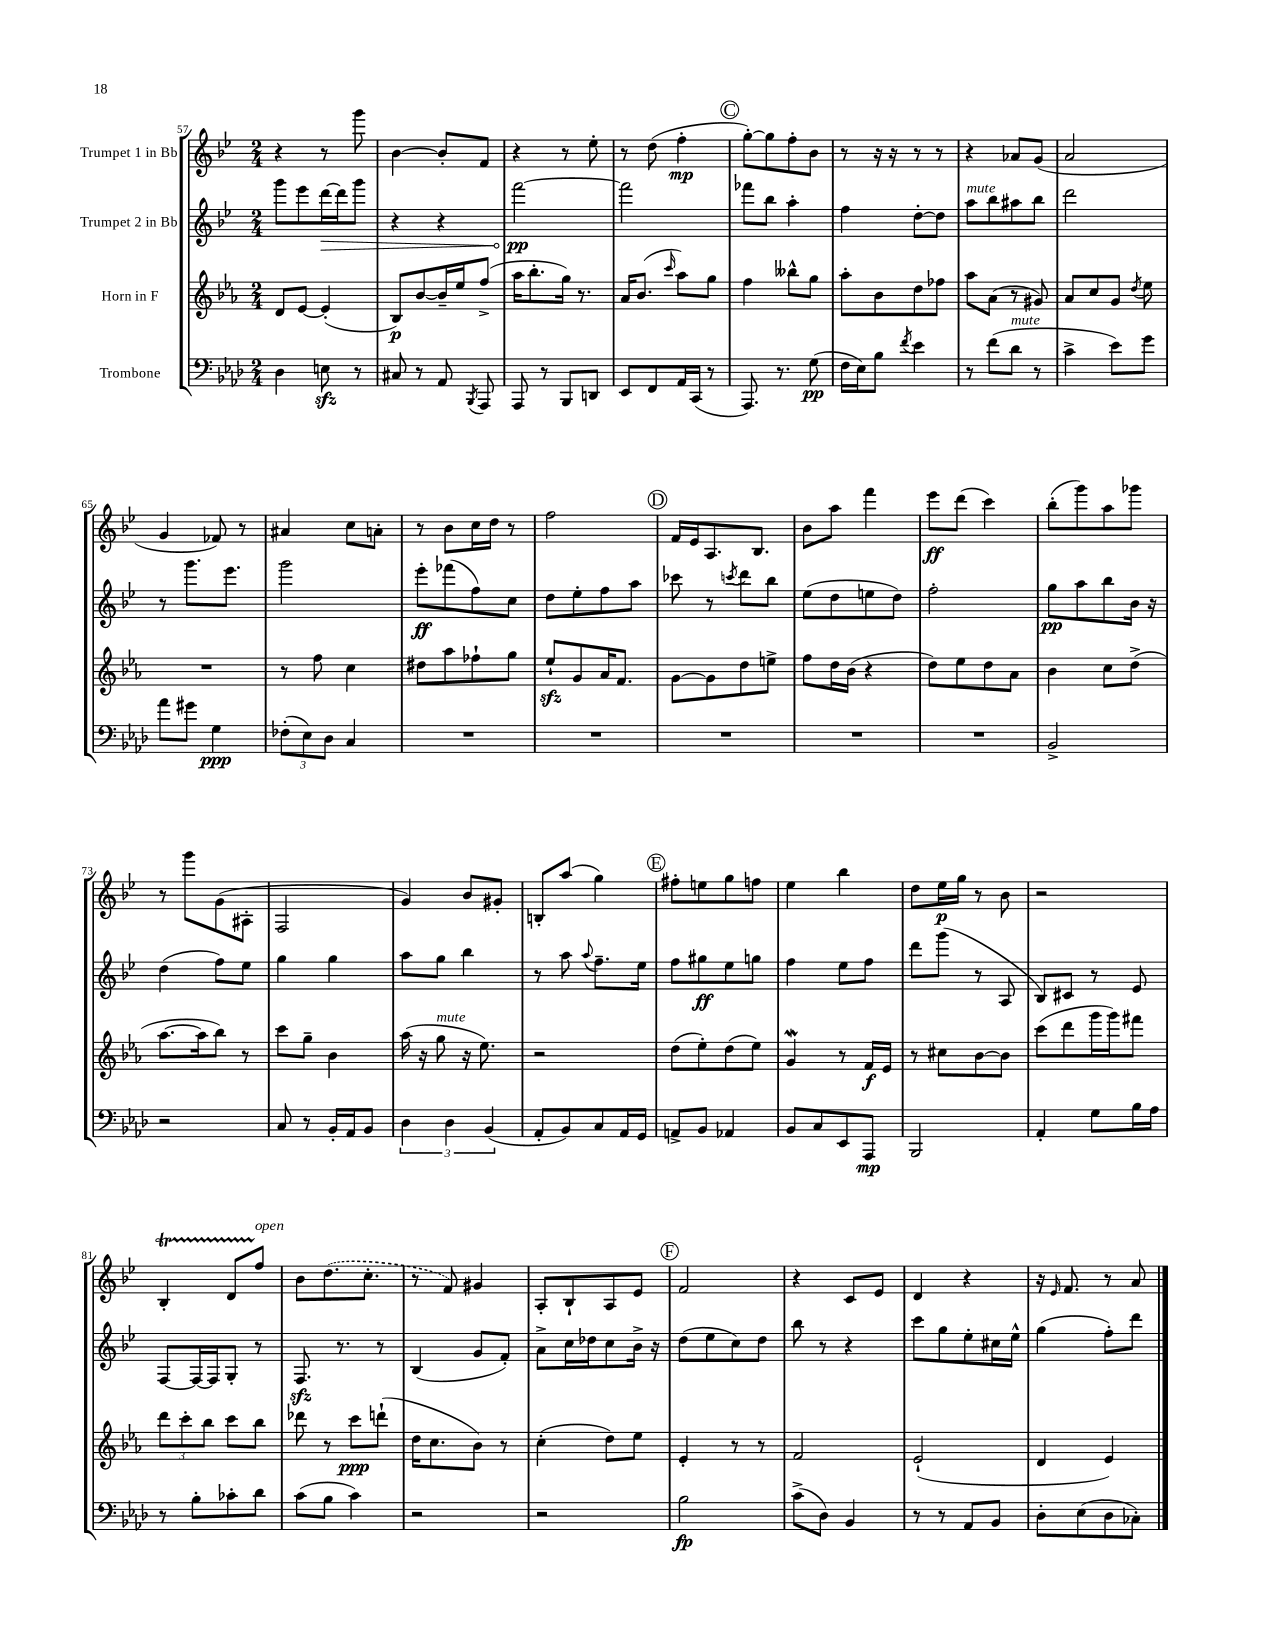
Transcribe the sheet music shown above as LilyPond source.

<<
\new StaffGroup <<
\new Staff = "s0" \with { instrumentName = "Trumpet 1 in Bb" } {
    \clef treble \key bes \major \numericTimeSignature \time 2/4
    \autoBeamOff r4 r8 g'''8 |
    bes'4~ bes'8[-. f'8] |
    r4 r8 ees''8-. |
    r8 d''8( f''4-.\mp |
    \mark \markup { \circle "C" } g''8[~-.) g''8 f''8-. bes'8] |
    r8 r16 r16 r8 r8 |
    r4 aes'8[ g'8]( |
    a'2 |
    g'4 fes'8) r8 |
    ais'4 c''8[ a'8]-. |
    r8 bes'8[ c''16 d''16] r8 |
    f''2 |
    \mark \markup { \circle "D" } f'16[ ees'16 a8. bes8.] |
    bes'8[ a''8] f'''4 |
    ees'''8[\ff d'''8]( c'''4) |
    bes''8[-.( g'''8) a''8 ges'''8] |
    r8 g'''8[ g'8( ais8]-. |
    f2 |
    g'4) bes'8[ gis'8]-. |
    b8[-. a''8]( g''4) |
    \mark \markup { \circle "E" } fis''8[-. e''8 g''8 f''8] |
    ees''4 bes''4 |
    d''8[ ees''16\p g''16] r8 bes'8 |
    r2 |
    bes4-.\startTrillSpan d'8[ f''8]\stopTrillSpan^\markup { \italic "open" } |
    bes'8[ \once \slurDashed d''8.( c''8.]-. |
    r8 f'8) gis'4 |
    a8[-. bes8-! a8 ees'8] |
    \mark \markup { \circle "F" } f'2 |
    r4 c'8[ ees'8] |
    d'4 r4 |
    r16 \grace { ees'16 } f'8. r8 a'8 \bar "|." |
}
\new Staff = "s1" \with { instrumentName = "Trumpet 2 in Bb" } {
    \clef treble \key bes \major \numericTimeSignature \time 2/4
    \autoBeamOff g'''8[ ees'''8 \once \override Hairpin.circled-tip = ##t d'''16~\> d'''16 g'''8] |
    r4 r4 |
    f'''2~\pp\! |
    f'''2 |
    \mark \markup { \circle "C" } fes'''8[ bes''8] a''4-. |
    f''4 d''8[~-. d''8] |
    a''8[^\markup { \italic "mute" } bes''8 ais''8 bes''8] |
    d'''2 |
    r8 g'''8.[ ees'''8.] |
    g'''2 |
    ees'''8[-.\ff fes'''8( f''8) c''8] |
    d''8[ ees''8-. f''8 a''8] |
    \mark \markup { \circle "D" } ces'''8 r8 \acciaccatura { c'''8 } d'''8[ bes''8] |
    ees''8[( d''8 e''8 d''8]) |
    f''2-. |
    g''8[\pp a''8 bes''8 bes'16] r16 |
    d''4( f''8[) ees''8] |
    g''4 g''4 |
    a''8[ g''8] bes''4 |
    r8 a''8 \appoggiatura { a''8 } f''8.[-- ees''16] |
    \mark \markup { \circle "E" } f''8[ gis''8\ff ees''8 g''8] |
    f''4 ees''8[ f''8] |
    d'''8[ g'''8]( r8 a8 |
    bes8[) cis'8] r8 ees'8 |
    f8[~ f16~ f16 g8]-. r8 |
    f8.\sfz r8. r8 |
    bes4( g'8[ f'8]-.) |
    a'8[-> c''16 des''16 c''8 bes'16]-> r16 |
    \mark \markup { \circle "F" } d''8[( ees''8 c''8) d''8] |
    bes''8 r8 r4 |
    c'''8[ g''8 ees''8-. cis''16 ees''16]-^ |
    g''4( f''8[-.) d'''8] \bar "|." |
}
\new Staff = "s2" \with { instrumentName = "Horn in F" } {
    \clef treble \key ees \major \numericTimeSignature \time 2/4
    \autoBeamOff d'8[ ees'8]~ ees'4-.( |
    bes8[\p) bes'8~ bes'16-- ees''16 f''8]->( |
    aes''16[ bes''8.-. g''16]) r8. |
    aes'16[ bes'8.]( \grace { c'''16 } aes''8[) g''8] |
    \mark \markup { \circle "C" } f''4 beses''8[-^ g''8] |
    aes''8[-. bes'8 d''8 fes''8] |
    aes''8[ aes'8]( r8 gis'8) |
    aes'8[ c''8 g'8] \acciaccatura { d''8 } ees''8 |
    R2 |
    r8 f''8 c''4 |
    dis''8[ aes''8 fes''8-! g''8] |
    ees''8[-!\sfz g'8 aes'16 f'8.] |
    \mark \markup { \circle "D" } g'8[~ g'8 d''8 e''8]-> |
    f''8[ d''16 bes'16]( r4 |
    d''8[) ees''8 d''8 aes'8] |
    bes'4 c''8[ d''8]->( |
    aes''8.[~ aes''16 bes''8]) r8 |
    c'''8[ g''8]-- bes'4 |
    aes''16( r16 g''8^\markup { \italic "mute" } r16 ees''8.) |
    r2 |
    \mark \markup { \circle "E" } d''8[( ees''8-.) d''8( ees''8]) |
    g'4\mordent r8 f'16[\f ees'16] |
    r8 cis''8[ bes'8~ bes'8] |
    c'''8[( d'''8 g'''16 g'''16) fis'''8] |
    \tuplet 3/2 { d'''8[ c'''8-. bes''8] } c'''8[ bes''8] |
    des'''8 r8 c'''8[\ppp d'''8]-!( |
    d''16[ c''8. bes'8]) r8 |
    c''4-.( d''8[) ees''8] |
    \mark \markup { \circle "F" } ees'4-. r8 r8 |
    f'2 |
    ees'2-!( |
    d'4 ees'4) \bar "|." |
}
\new Staff = "s3" \with { instrumentName = "Trombone" } {
    \clef bass \key aes \major \numericTimeSignature \time 2/4
    \autoBeamOff des4 e8\sfz r8 |
    cis8 r8 aes,8 \acciaccatura { bes,,8 } aes,,8 |
    aes,,8 r8 bes,,8[ d,8] |
    ees,8[ f,8 aes,16 c,16]( r8 |
    \mark \markup { \circle "C" } aes,,8.) r8. g8\pp( |
    f16[ ees16) bes8] \acciaccatura { f'8 } ees'4 |
    r8 f'8[( des'8]^\markup { \italic "mute" } r8 |
    c'4-> ees'8[) g'8] |
    aes'8[ gis'8] g4\ppp |
    \tuplet 3/2 { fes8[-.( ees8) des8] } c4 |
    R2 |
    R2 |
    \mark \markup { \circle "D" } R2 |
    R2 |
    R2 |
    bes,2-> |
    r2 |
    c8 r8 bes,16[-. aes,16 bes,8] |
    \tuplet 3/2 { des4 des4 bes,4( } |
    aes,8[-. bes,8) c8 aes,16 g,16] |
    \mark \markup { \circle "E" } a,8[-> bes,8] aes,4 |
    bes,8[ c8 ees,8 aes,,8]\mp |
    bes,,2 |
    aes,4-. g8[ bes16 aes16] |
    r8 bes8[-. ces'8-. des'8] |
    c'8[( bes8] c'4) |
    r2 |
    r2 |
    \mark \markup { \circle "F" } bes2\fp |
    c'8[->( des8]) bes,4 |
    r8 r8 aes,8[ bes,8] |
    des8[-. ees8( des8 ces8]-.) \bar "|." |
}
>>
>>
\layout { \context { \Score currentBarNumber = #57 } }
